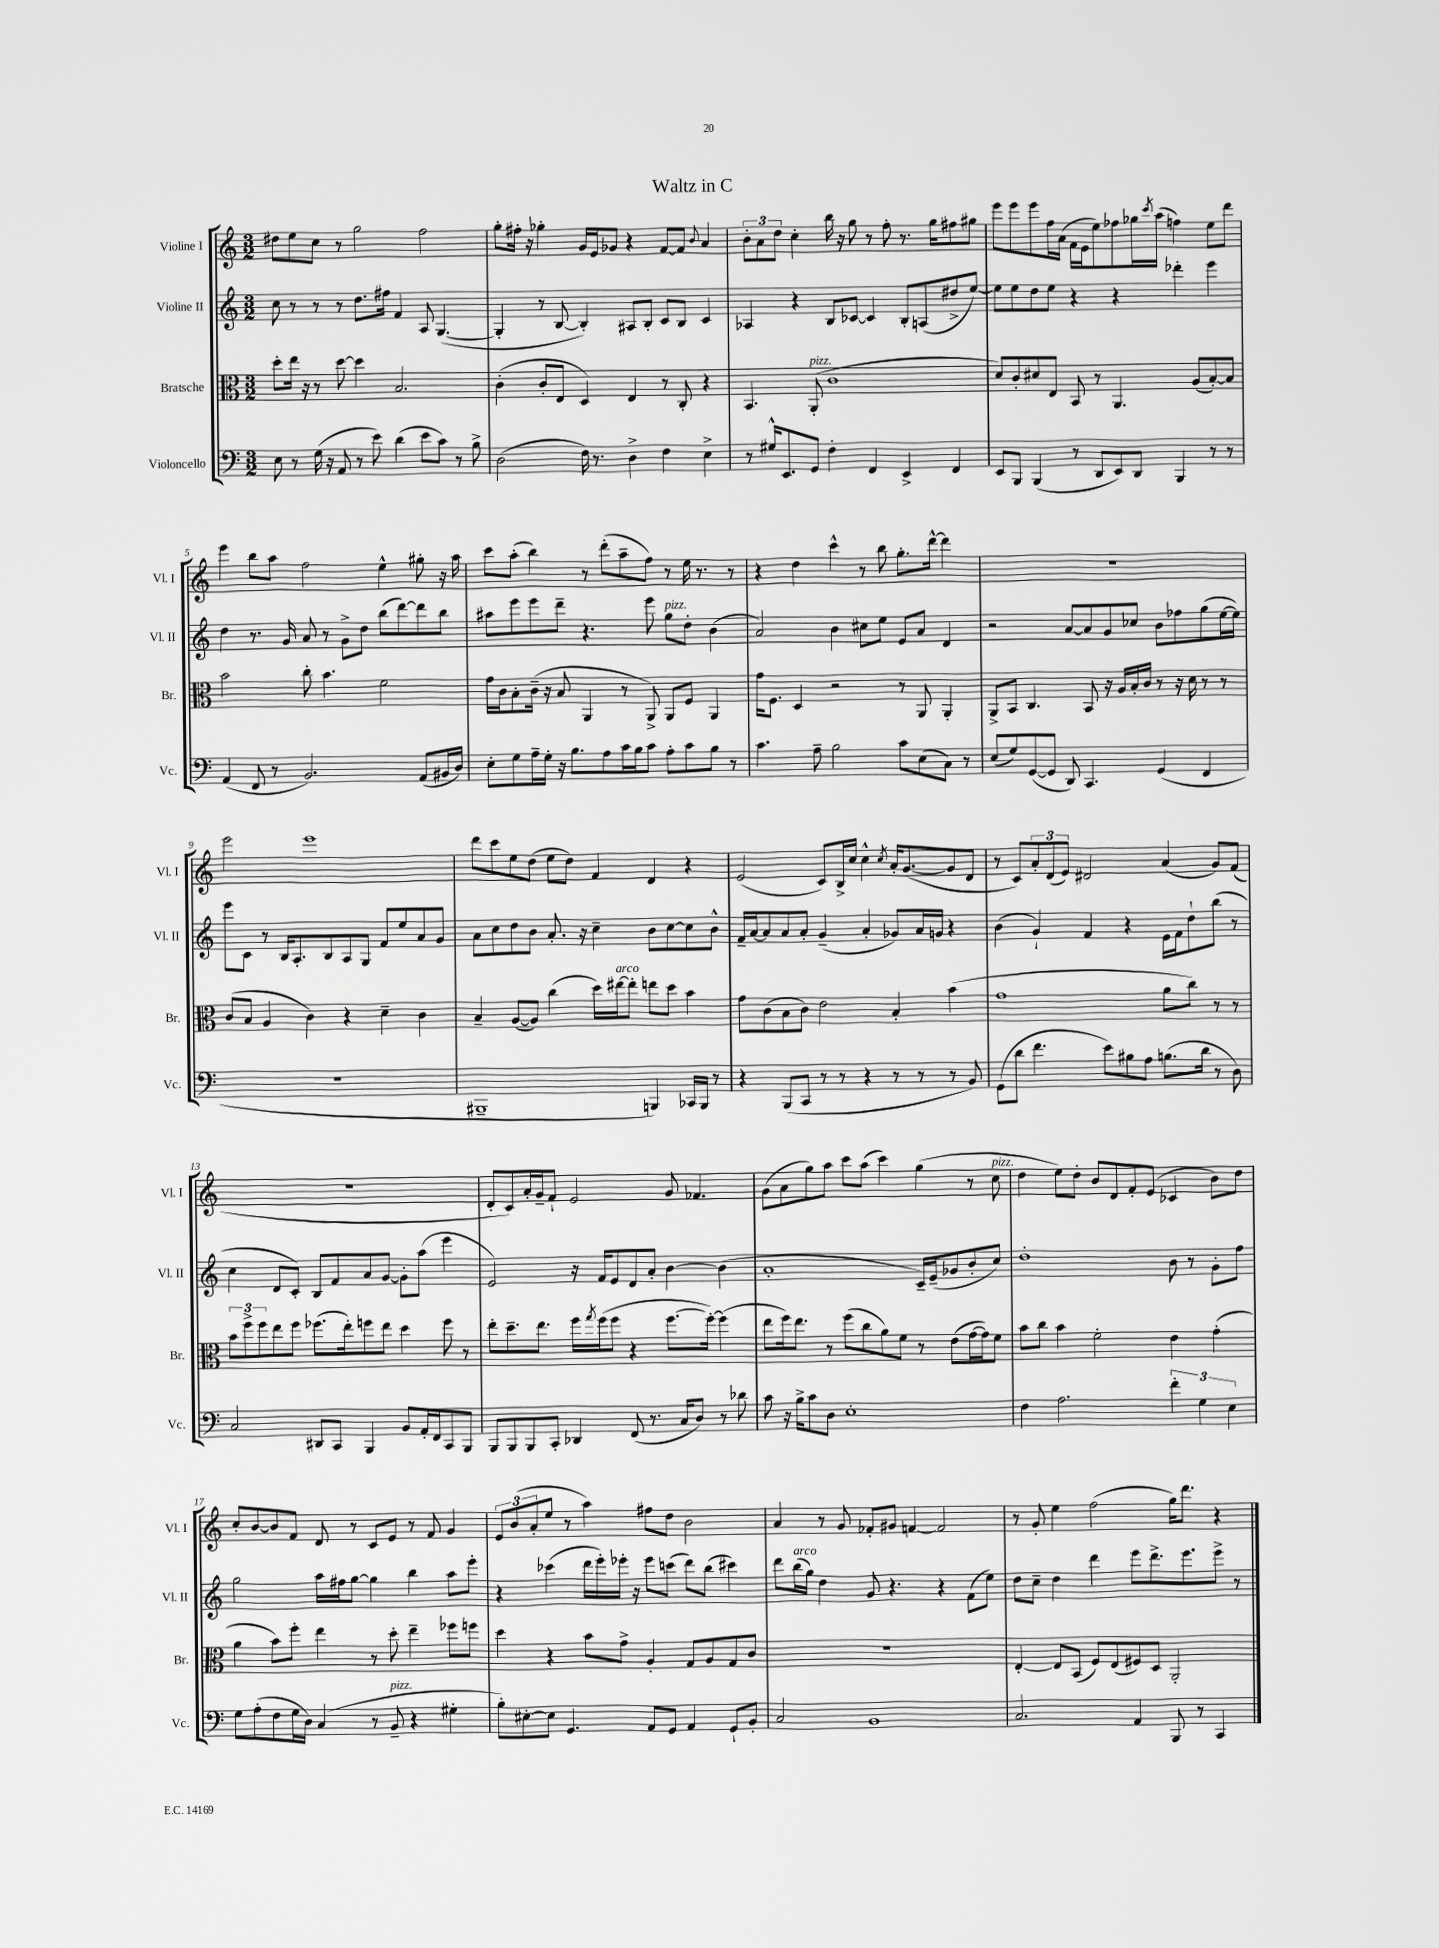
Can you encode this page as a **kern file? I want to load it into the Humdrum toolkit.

**kern	**kern	**kern	**kern
*staff4	*staff3	*staff2	*staff1
*clefF4	*clefC3	*clefG2	*clefG2
*k[]	*k[]	*k[]	*k[]
*M3/2	*M3/2	*M3/2	*M3/2
8E	8dd'	8cc	8dd#
8r	16ee	8r	8ee
.	16r	.	.
(16G	8r	8r	8cc
16r	.	.	.
8AA	[8dd	8r	8r
8r	4dd]	8.dd	2gg
8e)	.	.	.
.	.	16ff#	.
(4d	2.B	4f	.
8e	.	8A	2ff
8c)	.	([4.G	.
8r	.	.	.
8B^	.	.	.
=	=	=	=
(2D	(4c'	4G']	8gg'
.	.	.	16ff#'
.	.	.	16r
.	8c'	8r	4gg-'
.	8E	[8B	.
16F)	4D)	4B'])	16g
8.r	.	.	16e
.	.	.	8g-
4D^	4E	8A#	4r
.	.	8B'	.
4F	8r	8c	[8f
.	8C'	8B	8f]
.	.	.	8qqb
4E^	4r	4c	4a
=	=	=	=
8r	4.BB	4A-	12b'
.	.	.	12a
16G#^^	.	.	.
.	.	.	12dd
8.EE	.	.	.
.	.	4r	4cc'
8GG	(8AA'	.	.
4F'	1c	8B	16bb
.	.	.	16r
.	.	[8c-	8gg
4FF	.	4c-]	8r
.	.	.	8ff'
4EE^	.	8B'	8.r
.	.	(8A	.
.	.	.	16gg
4FF	.	8dd#^	8ff#
.	.	[8ee)	8gg#
=	=	=	=
8EE	8d)	8ee]	8eee
8BBB	8c'	8ee	8eee
(4BBB	8d#	8dd	8eee
.	8E	8ee	16ff
.	.	.	(16a
8r	8BB	4r	16f
.	.	.	16e
8DD	8r	.	8ee)
8EE)	4.AA	4r	8ff-
8DD	.	.	16gg-
.	.	.	8qccc
.	.	.	(16aa
4BBB	.	4ddd-'	4ff)
.	(8A	.	.
8r	[8B')	4eee	8ee
8r	8B]	.	8ddd
=	=	=	=
(4AA	2b	4dd	4eee
8FF	.	8.r	8bb
8r	.	.	8aa
.	.	16g	.
2.BB)	8cc'	8a	2ff
.	4.b	8r	.
.	.	8g^	.
.	.	8dd	.
.	2f	(8bb	4ee^^
.	.	[8ddd)	.
(8AA	.	8ddd]	8gg#'
16BB#	.	8bb	16r
16D)	.	.	16aa
=	=	=	=
8E'	16g	8aa#	8ccc
.	16c	.	.
8G	8B'	8eee	(8aa'
16A~	(16c~	8eee	4bb)
16G'	16r	.	.
16r	8B	8ddd~	.
8.B	.	.	.
.	4AA	4.r	8r
8A	.	.	(8ddd'
16c	8r	.	8aa~
16B	.	.	.
8c	8AA^)	8eee	8ff)
8A'	8AA	8gg	8r
8c	8F	8dd'	16ee
.	.	.	8.r
8B	4AA	(4b	.
8r	.	.	8r
=	=	=	=
4.c	16g	2a)	4r
.	8.F	.	.
.	4D	.	4dd
8A~	.	.	.
2B	2r	4b	4ccc^^
.	.	8cc#	8r
.	.	8ee	8bb
8c	8r	8e	8.gg'
(8E	8AA	8a	.
.	.	.	[16ddd^^
8C)	4AA'	4d	4ddd]
8r	.	.	.
=	=	=	=
(8E	8AA^	2r	1.r
8G)	8BB	.	.
([8GG	4.C	.	.
8GG]	.	.	.
8DD)	.	[8a	.
4.CC	8BB	8a]	.
.	16r	8g	.
.	16A	.	.
.	16B'	8cc-	.
.	16c	.	.
(4GG	8r	8b	.
.	16r	8ff-	.
.	16d	.	.
4FF	8r	(8gg	.
.	8r	[16ee	.
.	.	16ee])	.
=	=	=	=
1.r	(8c	8eee	2eee
.	8B	8c	.
.	4A	8r	.
.	.	16B	.
.	.	8.A'	.
.	4c)	.	1eee
.	.	8B	.
.	4r	8A	.
.	.	8G	.
.	4d~	8f	.
.	.	8ee	.
.	4c	8a	.
.	.	8g	.
=	=	=	=
1BBB#~	4B~	8a	8ddd
.	.	8cc	8ccc
.	([8A	8dd	8ee
.	8A])	8b	(8dd
.	(4cc	8.a'	8ee
.	.	.	8dd)
.	.	16r	.
.	16dd)	4cc~	4f
.	[16ee#	.	.
.	8ee#']	.	.
4BBB)	8ee	8b	4d
.	8dd	[8cc	.
16CC-	4b	8cc]	4r
16BBB	.	.	.
8r	.	8b^^	.
=	=	=	=
4r	8g	16f~	(2e
.	.	[16a	.
.	(8c	8a]	.
(8BBB	8B	8a	.
8CC	8c)	8a'	.
8r	2e	(4g~	8c)
8r	.	.	16B^
.	.	.	16cc
4r	.	4a'	4cc^^
.	.	.	8qcc
8r	4B'	8g-)	16a'
.	.	.	([8.g
8r	.	16a	.
.	.	16g	.
8r	(4b	4r	8g]
8BB)	.	.	8d
=	=	=	=
(8GG	1g	(4b	8r
8d	.	.	8c)
4.f	.	4g`)	12a'
.	.	.	(12d
.	.	.	12e)
.	.	4f	2d#
8e)	.	.	.
8B#	.	4r	.
8A	.	.	.
(8.B	8a	16e	(4a
.	.	16f	.
.	8cc)	8dd`	.
16d	.	.	.
8r	8r	(8bb	8g)
8D)	8r	8r	(8f
=	=	=	=
2C	12b	4cc	1.r
.	12ff^	.	.
.	12ff	.	.
.	8ee	8d	.
.	8ff	8c')	.
8DD#	(8.ff-	8B	.
8CC	.	8f	.
.	16ee')	.	.
4BBB	8ff	8a	.
.	8ee	[8g	.
8BB	4dd	8g']	.
16AA'	.	(8aa	.
16FF	.	.	.
8CC	8ff	4eee	.
8BBB	8r	.	.
=	=	=	=
8BBB	8ee'	2e)	8d'
8BBB	8.dd~	.	8c)
8BBB	.	.	16a'
.	8.ee	.	16g~
8CC'	.	.	8f`
4DD-	16ff	16r	2e
.	8qgg	.	.
.	(16ff	16f	.
.	8ff	8e	.
(8FF	4r	8d	.
8.r	.	8a'	.
.	[8.ff	[4b	8g
16C	.	.	.
8D)	.	.	4.f-
.	16ff'_)	.	.
8r	(4ff]	(4b]	.
8d-	.	.	.
=	=	=	=
8c	8ee	1a'	(8g
16r	16ff)	.	8a
16B^	8.ee	.	.
8c	.	.	8gg)
8D	8r	.	8aa
1E'	(8ff	.	8ccc
.	8cc	.	(8aa
.	8a)	.	4ccc)
.	8f	.	.
.	8r	16c~)	(4gg
.	.	(16e~	.
.	(8e	8g-	.
.	[16g	8b'	8r
.	16g])	.	.
.	8f	8cc)	8cc
=	=	=	=
4F	8b	1dd'	4dd
.	8cc	.	.
2.A	4b	.	8ee)
.	.	.	8dd'
.	2f'	.	8b
.	.	.	8d
.	.	.	8f'
.	.	.	(8e
6f'	4e	8b	4c-
.	.	8r	.
6G	.	.	.
.	(4g'	8g'	8b)
6E	.	.	.
.	.	8ff	8dd
=	=	=	=
8G	4a	2gg	8cc'
(8A'	.	.	[8b
8F	8b)	.	8b]
16G	8ff'	.	8f
16D)	.	.	.
(4C	4ee	16aa	8d
.	.	16ff#	.
.	.	[8gg	8r
8r	8r	4gg]	8c
8BB~	8dd'	.	8e
4r	4ee~	4bb	8r
.	.	.	8f
4G#'	8ff-	8aa	4g
.	8ff	8eee'	.
=	=	=	=
8B')	4dd	4r	12e
.	.	.	(12b
[8E#'	.	.	.
.	.	.	12a'
8E#]	4r	(4ccc-	8ee
4.GG	.	.	8r
.	8b	16ddd	4aa)
.	.	16eee')	.
.	8g^	16eee-'	.
.	.	16r	.
8AA	4A'	8eee-	8ff#
8GG	.	(8ccc	8dd
4AA	8G	8ddd)	2b
.	8A	(8bb	.
8GG`	8G	4ccc#)	.
8BB'	8c	.	.
=	=	=	=
2C	1.r	8ddd	4a
.	.	(16bb	.
.	.	16gg)	.
.	.	4dd	8r
.	.	.	8g
1BB	.	8g	8f-'
.	.	4.r	8g#
.	.	.	[4f
.	.	4r	2f]
.	.	(8f	.
.	.	8ee)	.
=	=	=	=
2.C	[4E'	8dd	8r
.	.	8cc~	8g'
.	8E]	4dd	4ee
.	(8BB	.	.
.	8F)	4ddd	(2ff
.	(8E	.	.
4AA	8F#)	8eee	.
.	8D	8.ddd^	.
8BBB	2AA'	.	16gg)
.	.	8.eee	8.ddd
8r	.	.	.
4CC	.	8eee^	4r
.	.	8r	.
==	==	==	==
*-	*-	*-	*-
